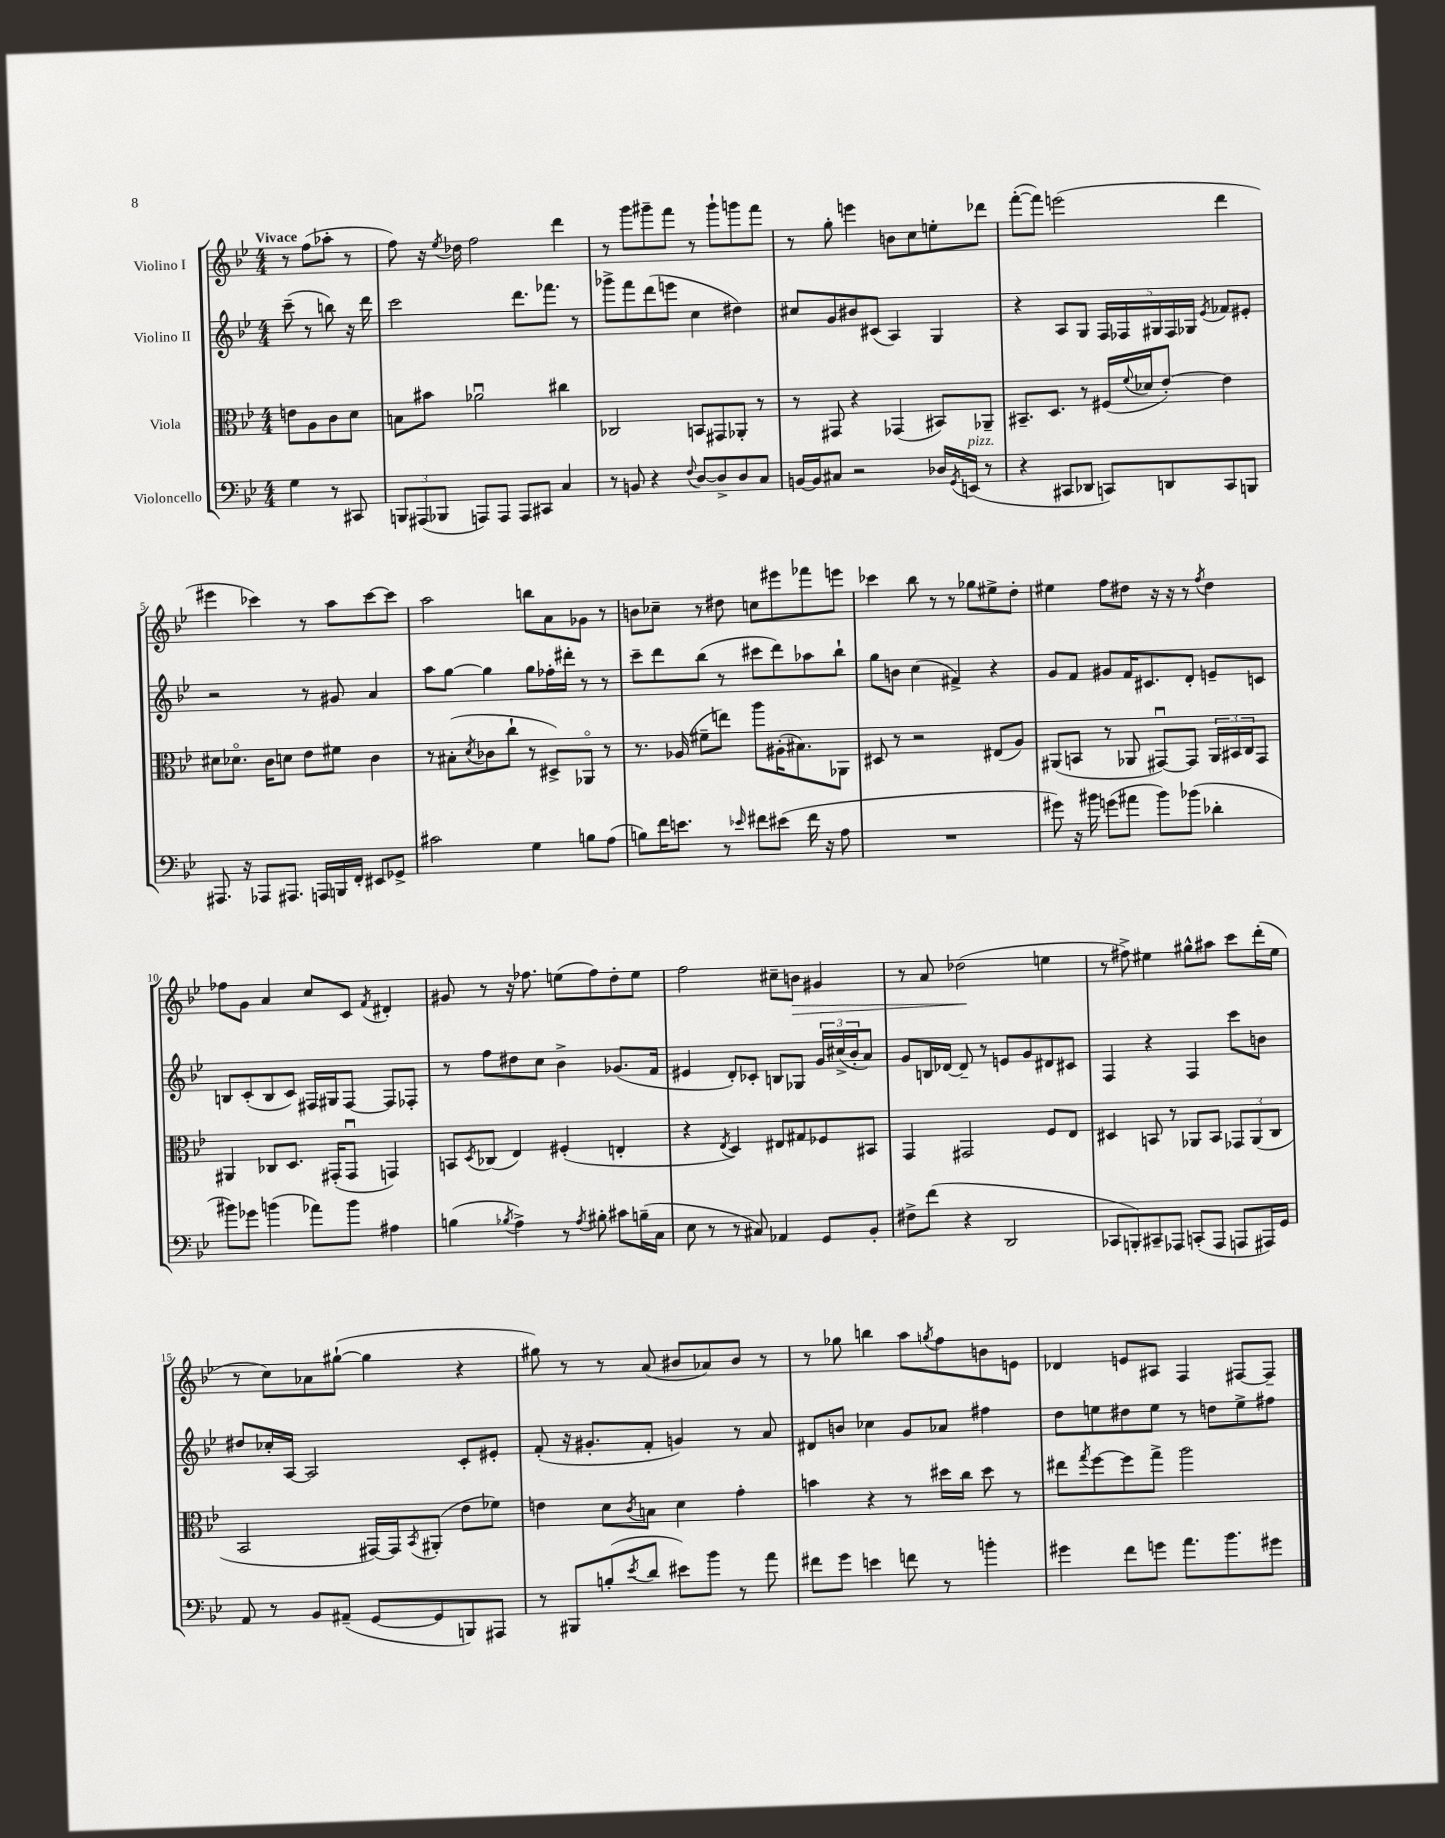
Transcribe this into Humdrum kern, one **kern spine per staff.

**kern	**kern	**kern	**kern
*staff4	*staff3	*staff2	*staff1
*clefF4	*clefC3	*clefG2	*clefG2
*k[b-e-]	*k[b-e-]	*k[b-e-]	*k[b-e-]
*M4/4	*M4/4	*M4/4	*M4/4
4G\	8e\L	(8ccc~\	8r
.	8A\	8r	(8ff\L
8r	8c\	8bb\)	8aa-'\J
8CC#/	8d\J	16r	8r
.	.	16ddd\	.
=	=	=	=
12BBB/L	8B\L	2ccc\	8ff\)
(12AAA#/	.	.	.
.	8b#\J	.	16r
12BBB-/J	.	.	.
.	.	.	8qee-/
.	.	.	16dd-\
8AAA/L)	2a-u\	.	2ff\
8AAA/J	.	.	.
8AAA/L	.	8.ddd\L	.
8CC#/J	.	.	.
.	.	8.fff-\J	.
4C/	4cc#\	.	4ddd\
.	.	8r	.
=	=	=	=
8r	2C-/	8ggg-^\L	8r
8BB/	.	8fff\	8ggg\L
4r	.	(8ddd\	8ggg#~\
.	.	8eee\J	8fff\J
8qqF/	.	.	.
[8D/L	8BB/L	4cc\	8r
8D^/]	8GG#/	.	8ggg#`\L
8D/	8AA-'/J	4dd#\)	8ggg\
8C/J	8r	.	8fff\J
=	=	=	=
[16BB/LL	8r	8cc#/L	8r
16BB/]J	.	.	.
8C#/J	8GG#/	8g/	8gg'\
2r	4r	8b#/	4eee\
.	.	(8c#/J	.
.	(4GG-/	4A/)	8b\L
.	.	.	8cc\
16D-/LL	8BB#/L)	4G/	8ee'\
8qGG/	.	.	.
(16EE/JJ	.	.	.
8r	8AA-~/J	.	8ddd-\J
=	=	=	=
4r	8.BB#~/L	4r	([8fff'\L
.	.	.	8fff\]J)
.	8.D/J	.	.
8CC#/L	.	8A/L	(2eee\
8DD-/J	8r	8G/J	.
8CC/L)	(16F#/LL	20F/LL	.
.	.	20F-/	.
.	8qqf/	.	.
.	16d-/J	.	.
.	.	20G#/	.
8DD/	[8e-'/J)	.	.
.	.	20F-/	.
.	.	20G-/JJ	.
.	.	8qe-/	.
8CC/	4e-\]	8f-/L	4ddd\
8BBB/J	.	8e#'/J	.
=	=	=	=
8.AAA#/	8d#\L	2r	4eee#\
.	8.d-o\J	.	.
16r	.	.	.
8AAA-/L	.	.	4ccc-\)
.	16c\LK	.	.
8.AAA#/J	8d\J	.	.
.	8e-\L	8r	8r
16AAA/LL	.	.	.
16BBB/	8f#\J	8g#/	8aa\L
16FF'/JJ	.	.	.
8EE#/L	4c\	4a/	[8ccc-\
8GG-^/J	.	.	8ccc-\]J
=	=	=	=
2c#\	8r	8aa\L	2aa\
.	(8B#'\L	[8gg\J	.
.	8qd/	.	.
.	8c-\	4gg\]	.
.	8cc`\J	.	.
4G\	8r	8gg\L	8bb\L
.	8D#^/L)	16ff-'\L	8a\
.	.	16ddd#'\JJ	.
8B\L	8AA-o/J	8r	8g-\J
(8A\J	8r	8r	8r
=	=	=	=
8B\L)	8.r	8ccc~\L	8b\L
16f\K	.	8ddd\	8cc-~\J
8.e\J	(16A-/	.	.
.	8f#~\L	(8bb-\J	8r
8r	8ee\J)	8r	8dd#\
16qqe-/	.	.	.
8f#\L	8aa\L	8ccc#\L	8cc\L
(8e#\J	(16A#'\K	8ddd\)	8eee#\
.	8.B#\)	.	.
16f#\	.	8aa-\	8fff-\
16r	.	.	.
8A\	8AA-\J	8bb-`\J	8eee\J
=	=	=	=
1r	8D#/	8gg\L	4ccc-\
.	8r	8b\J	.
.	2r	(4cc\	8bb-\
.	.	.	8r
.	.	4f#^/)	8r
.	.	.	8gg-\L
.	(8E#/L	4r	8ee#^\
.	8A/J)	.	8dd'\J
=	=	=	=
8g#\)	(8AA#/L	8g/L	4ee#\
16r	8BB/J	8f/J	.
16b#\	.	.	.
(8g\L	8r	8g#/L	8ff\L
8a#\J	8AA-/	16f/K	8dd#\J
.	.	8.c#/	.
8b#\L)	[8GG#u/L)	.	16r
.	.	.	16r
(8b-\J	8GG#/]J	8d'/J	8r
.	.	.	8qff/
4d-'\	24AA-/LL	8e~/L	4dd#\
.	24BB#/	.	.
.	24C/J	.	.
.	8GG#/J	8c/J	.
=	=	=	=
8b#\L)	4AA#/	8B/L	8ff-\L
8g-\J	.	(8c'/	8g\J
(4b\	8C-/L	8B/	4a/
.	8.D/J	8c/J)	.
8a-\L)	.	16F#/LL	8cc/L
.	(16GG#'/LK	16G#/J	.
8b\J	8GG#u/J	[8F#/J	8c/J
.	.	.	8qf/
4A#\	4GG/)	8F#/]L	4d#'/
.	.	8F-'/J	.
=	=	=	=
(4B\	8BB/L	8r	8g#/
.	8qD/	.	.
.	(8C-/J	8ff\L	8r
8qB-/	.	.	.
4A^\)	4E-/)	8dd#\	16r
.	.	.	8.ff-\
.	.	8cc\J	.
8r	(4F#'/	4b-^\	(8ee\L
8qA/	.	.	.
8B#'\	.	.	8ff-\)
8c#\L	4E'/	(8.g-/L	8dd'\
(16B~\L	.	.	8ee\J
16C\JJ	.	16f/Jk	.
=	=	=	=
8E-\	4r	4e#/	2ff\
8r	.	.	.
.	8qE-/	.	.
8r	4D/)	8d'/L)	.
8C#/)	.	8c-'/J	.
4AA-/	8E#/L	8B/L	8cc#~\L
.	8G#/	8G-/J	8b\J
8GG/L	8F-/	24g/LL	4g#/
.	.	(24cc#^/	.
.	.	24b-'/J	.
8BB-'/J	8BB#/J	8a/J)	.
=	=	=	=
8F#^\L	4GG/	8g/L	8r
(8f\J	.	16B/L	8a/
.	.	[16d-/JJ	.
4r	2GG#/	8d-~/]	(2dd-\
.	.	8r	.
2DD/	.	8e/L	.
.	.	8g/	.
.	8F/L	8d#/	4ee\
.	8E-/J	8c#/J	.
=	=	=	=
8CC-/L	4D#/	4F/	8r
8BBB'/)	.	.	8ff#^\)
8CC#~/	8BB/	4r	4ee#\
8AAA-/J	8r	.	.
(8CC'/L	8AA-/L	4F/	8gg#^^\L
8AAA-/J	8BB/J	.	8aa#\J
8AAA/L	12GG-/L	8ccc\L	8ccc\L
.	(12AA-/	.	.
16AAA#/L)	.	8b\J	(16ddd'\L
.	12C/J	.	.
16GG/JJ	.	.	16ee#\JJ
=	=	=	=
8AA/	2BB-/	8dd#/L	8r
8r	.	16cc-'/L	8cc\L)
.	.	[16A/JJ	.
8BB-/L	.	2A/]	8a-\
(8AA#~/J	.	.	([8gg#`\J
[8GG/L	[16GG#/LL)	.	4gg#\]
.	16GG#/]J	.	.
.	8qBB-/	.	.
8GG/]	(8AA#'/J	.	.
8BBB/)	8e-\L	8c'/L	4r
8AAA#/J	8f-\J)	8e#'/J	.
=	=	=	=
8r	4e\	(8f'/	8gg#\)
8BBB#/L	.	16r	8r
.	.	8.g#'/L	.
(8B'/	8d\L	.	8r
8qe-/	8qc/	.	.
8d/J	8B\J	8f'/J	(8a/
8e#\L)	4d\	4g/)	8b#/L
8b-\J	.	.	8a-/)
8r	4g'\	8r	8b#/J
8a\	.	8a/	8r
=	=	=	=
8f#\L	4b\	8d#/L	8r
8g\J	.	8b/J	8gg-\
4e\	4r	4cc-\	4bb\
8f\	8r	8g/L	8aa\L
.	.	.	8qgg/
8r	16dd#\LL	8a-/J	8ff\
.	16cc\JJ	.	.
4b'\	8dd#\	4ff#\	8b\
.	8r	.	8e\J
=	=	=	=
4g#\	8ee#\L	8dd\L	4d-/
.	8qgg/	.	.
.	[8ff\	8ee\	.
8f\L	8ff\]	8dd#\	8e/L
8g\J	8gg^\J	8ee\J	8A#/J
8.a\L	2aa\	8r	4F/
.	.	8dd\L	.
8.b-\	.	.	.
.	.	8ee^\	[8F#/L
8g#\J	.	8ff#\J	8F#~/]J
==	==	==	==
*-	*-	*-	*-
